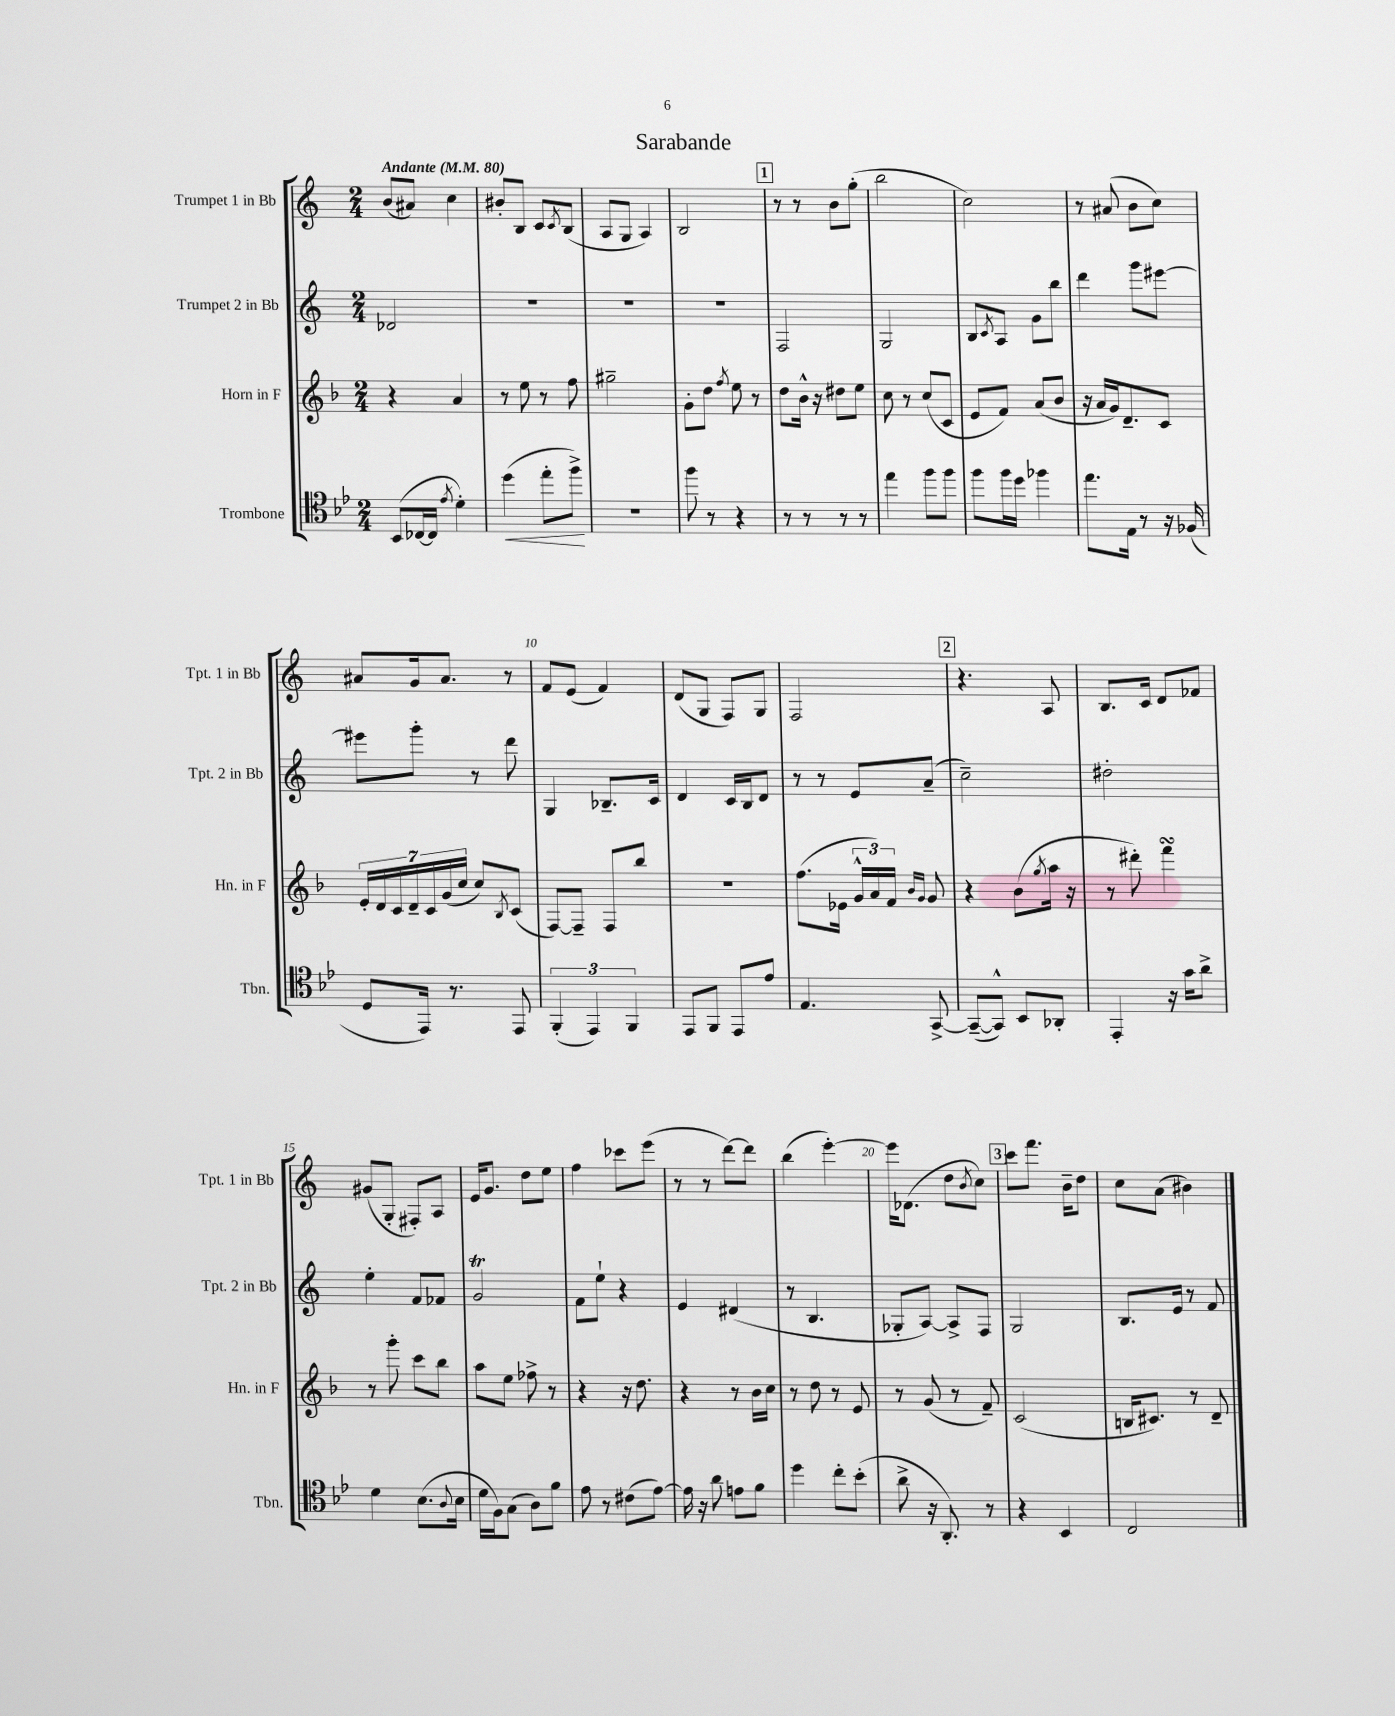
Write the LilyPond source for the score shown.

\header { title = "Sarabande" }
<<
\new StaffGroup <<
\new Staff = "s0" \with { instrumentName = "Trumpet 1 in Bb" shortInstrumentName = "Tpt. 1 in Bb" } {
    \clef treble \key c \major \numericTimeSignature \time 2/4 \tempo "Andante" 4 = 80
    b'8( ais'8) c''4 |
    bis'8-. b8 c'8 \acciaccatura { c'8 } b8( |
    a8 g8 a4) |
    b2 |
    \mark \markup { \box "1" } r8 r8 b'8 g''8-.( |
    b''2 |
    c''2) |
    r8 ais'8( b'8 c''8) |
    ais'8 g'16 ais'8. r8 |
    f'8 e'8( f'4) |
    d'8( g8 f8) g8 |
    f2 |
    \mark \markup { \box "2" } r4. a8 |
    b8. c'16 d'8 fes'8 |
    gis'8( g8-. fis8-.) a8 |
    e'16 g'8. d''8 e''8 |
    f''4 ces'''8 e'''8( |
    r8 r8 d'''8~) d'''8 |
    b''4( e'''4~-.) |
    e'''16 des'8.( d''8 \acciaccatura { b'8 } c''8) |
    \mark \markup { \box "3" } c'''8 f'''8. b'16-- d''8 |
    c''8 a'8( bis'4) \bar "|." |
}
\new Staff = "s1" \with { instrumentName = "Trumpet 2 in Bb" shortInstrumentName = "Tpt. 2 in Bb" } {
    \clef treble \key c \major \numericTimeSignature \time 2/4
    des'2 |
    R2 |
    R2 |
    R2 |
    \mark \markup { \box "1" } f2 |
    g2 |
    b8 \acciaccatura { c'8 } a8 g'8 b''8 |
    d'''4 g'''8 eis'''8~ |
    eis'''8 g'''8-. r8 d'''8 |
    g4 bes8.-- c'16 |
    d'4 c'16 b16 d'8 |
    r8 r8 e'8 a'8--( |
    \mark \markup { \box "2" } c''2--) |
    dis''2-. |
    e''4-. f'8 fes'8 |
    g'2\trill |
    f'8 e''8-! r4 |
    e'4 dis'4( |
    r8 b4. |
    ges8-. a8~) a8-> f8 |
    \mark \markup { \box "3" } g2 |
    b8. e'16 r8 f'8 \bar "|." |
}
\new Staff = "s2" \with { instrumentName = "Horn in F" shortInstrumentName = "Hn. in F" } {
    \clef treble \key f \major \numericTimeSignature \time 2/4
    r4 a'4 |
    r8 e''8 r8 f''8 |
    gis''2-- |
    g'8-. d''8 \acciaccatura { f''8 } e''8 r8 |
    \mark \markup { \box "1" } d''8 bes'16-^ r16 dis''8 e''8 |
    c''8 r8 c''8( c'8 |
    e'8 f'8) a'8( bes'8 |
    r16 a'16 g'16) d'8.-- c'8 |
    \tuplet 7/4 { e'16-. d'16 c'16 d'16-- c'16 g'16( c''16 } c''8) \acciaccatura { bes8 } c'8( |
    f8~) f8-- f8 bes''8 |
    R2 |
    f''8.( ees'16 \tuplet 3/2 { g'16-^ a'16) f'16 } \grace { bes'16 g'16 } g'8 |
    \mark \markup { \box "2" } r4 bes'8( \acciaccatura { g''8 } a''16 r16 |
    r8 dis'''8-.) f'''4\turn |
    r8 g'''8-. c'''8 bes''8 |
    a''8 e''8 fes''8-> r8 |
    r4 r16 d''8. |
    r4 r8 bes'16 c''16 |
    r8 d''8 r8 e'8 |
    r8 g'8( r8 f'8--) |
    \mark \markup { \box "3" } c'2( |
    b16 cis'8.) r8 d'8-- \bar "|." |
}
\new Staff = "s3" \with { instrumentName = "Trombone" shortInstrumentName = "Tbn." } {
    \clef tenor \key bes \major \numericTimeSignature \time 2/4
    bes,8( ces16~ ces16 \acciaccatura { ees'8 } d'4-.) |
    d''4\<( ees''8-. f''8->\!) |
    r2 |
    f''8 r8 r4 |
    \mark \markup { \box "1" } r8 r8 r8 r8 |
    ees''4 f''8 f''8 |
    f''8 f''16 d''16 fes''4 |
    ees''8. ees16 r8 r16 fes16( |
    d8 ees,16) r8. ees,8 |
    \tuplet 3/2 { f,4-.( ees,4) f,4 } |
    ees,8 f,8 ees,8 ees'8 |
    ees4. g,8~-> |
    \mark \markup { \box "2" } g,8~--( g,8-^) bes,8 aes,8-. |
    ees,4-. r16 g'16 a'8-> |
    d'4 bes8.( \appoggiatura { a8 } bes16 |
    d'16 f16) g8( a8) f'8 |
    ees'8 r8 cis'8( ees'8~) |
    ees'16 r16 a'8 e'8 f'8 |
    d''4 c''8-. bes'8-.( |
    a'8-> r16 a,8.-.) r8 |
    \mark \markup { \box "3" } r4 bes,4 |
    c2 \bar "|." |
}
>>
>>
\layout { \context { \Score \override BarNumber.break-visibility = ##(#f #t #t) barNumberVisibility = #(every-nth-bar-number-visible 5) } }
